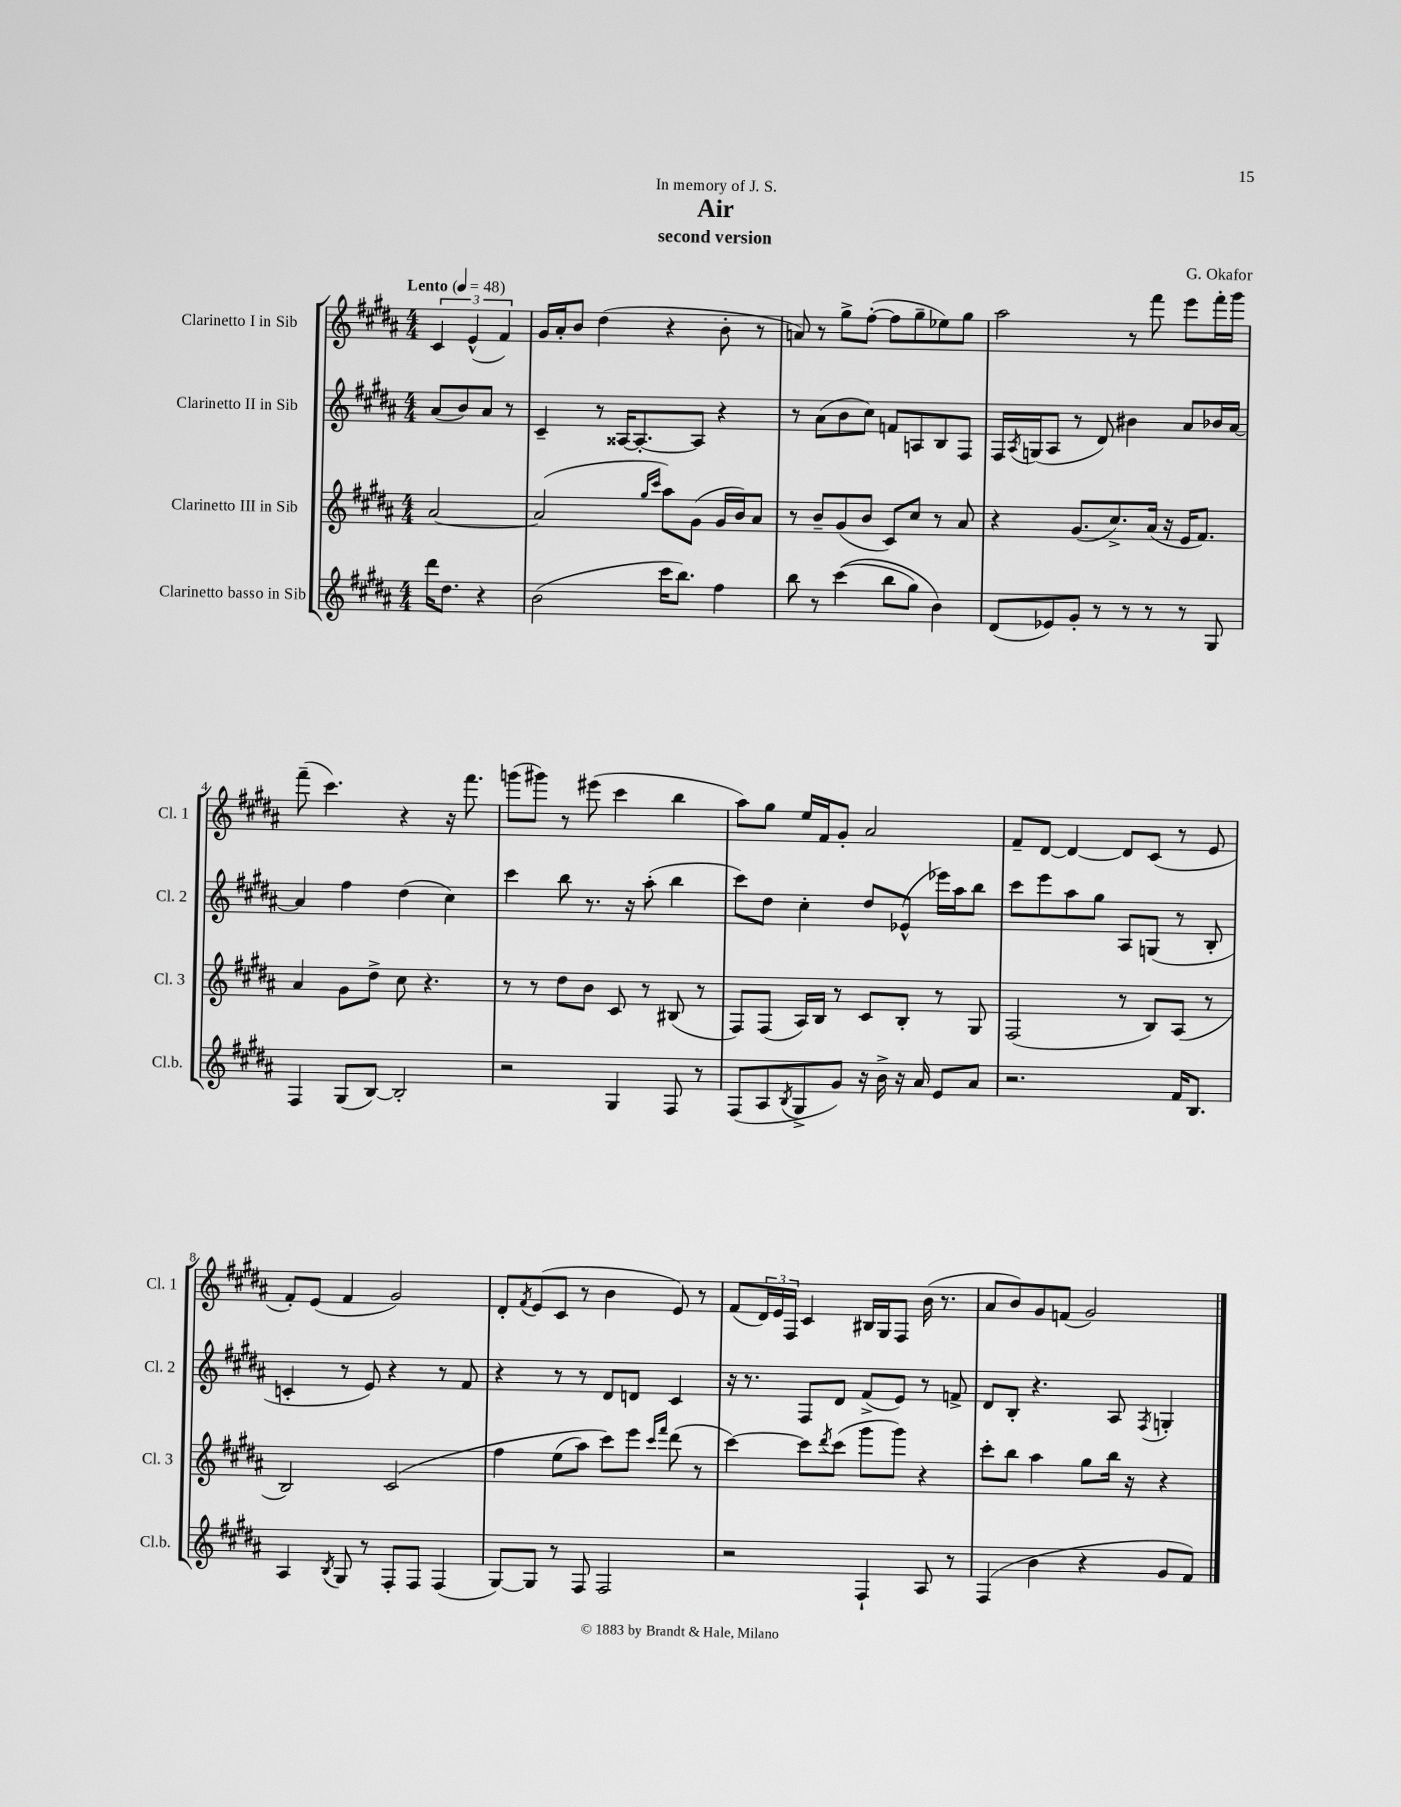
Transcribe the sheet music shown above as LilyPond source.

\header { title = "Air" composer = "G. Okafor" subtitle = "second version" dedication = "In memory of J. S." }
<<
\new StaffGroup <<
\new Staff = "s0" \with { instrumentName = "Clarinetto I in Sib" shortInstrumentName = "Cl. 1" } {
    \clef treble \key b \major \numericTimeSignature \time 4/4 \partial 2 \tempo "Lento" 4 = 48
    \tuplet 3/2 { cis'4 e'4-^( fis'4) } |
    gis'16 ais'16-. b'8 dis''4( r4 b'8-. r8 |
    a'8) r8 gis''8-> fis''8~-.( fis''8 gis''8-- ees''8) gis''8 |
    ais''2 r8 fis'''8 e'''8 fis'''16-. gis'''16 |
    fis'''8--( cis'''4.) r4 r16 fis'''8. |
    g'''8( gis'''8) r8 eis'''8( cis'''4 b''4 |
    ais''8) gis''8 e''16 fis'16 gis'8-. ais'2 |
    fis'8-- dis'8~ dis'4~ dis'8 cis'8( r8 e'8 |
    fis'8-.) e'8( fis'4 gis'2) |
    dis'8-. \acciaccatura { fis'8 } e'8( cis'8 r8 b'4 e'8) r8 |
    fis'8( \tuplet 3/2 { dis'16) e'16 fis16 } cis'4 bis16 gis16 fis8 b'16( r8. |
    ais'8 b'8) gis'8 f'8( gis'2) \bar "|." |
}
\new Staff = "s1" \with { instrumentName = "Clarinetto II in Sib" shortInstrumentName = "Cl. 2" } {
    \clef treble \key b \major \numericTimeSignature \time 4/4 \partial 2
    ais'8( b'8) ais'8 r8 |
    cis'4-- r8 aisis16~ aisis8.~-. aisis8 r4 |
    r8 ais'8( b'8 cis''8) f'8 a8 b8 fis8 |
    fis16 \acciaccatura { ais8 } g16( ais8 r8 dis'8) bis'4 ais'8 bes'16 ais'16~ |
    ais'4 fis''4 dis''4( cis''4) |
    cis'''4 b''8 r8. r16 ais''8-.( b''4 |
    cis'''8) dis''8 cis''4-. dis''8 ees'8-^( ees'''16) ais''16 b''8 |
    cis'''8 e'''8 ais''8 gis''8 ais8 g8( r8 b8-. |
    c'4-. r8 e'8) r4 r8 fis'8 |
    r4 r8 r8 dis'8 d'8 cis'4 |
    r16 r8. fis8 dis'8 fis'8->( e'8) r8 f'8-> |
    dis'8 b8-. r4. ais8 \acciaccatura { fis8 } g4-. \bar "|." |
}
\new Staff = "s2" \with { instrumentName = "Clarinetto III in Sib" shortInstrumentName = "Cl. 3" } {
    \clef treble \key b \major \numericTimeSignature \time 4/4 \partial 2
    ais'2~ |
    ais'2( \grace { gis''16 cis'''16 } ais''8) gis'8( gis'16 b'16) ais'8 |
    r8 b'8-- gis'8( b'8 cis'8) cis''8 r8 ais'8 |
    r4 gis'8.( cis''8.->) ais'16( r16 e'16 fis'8.) |
    ais'4 gis'8 dis''8-> cis''8 r4. |
    r8 r8 dis''8 b'8 cis'8 r8 bis8( r8 |
    fis8) fis8( ais16) b16 r8 cis'8 b8-. r8 gis8 |
    fis2( r8 b8) ais8( r8 |
    b2) cis'2\( |
    fis''4 e''8( ais''8) cis'''8\) e'''8 \grace { cis'''16 fis'''16 } dis'''8( r8 |
    cis'''4~) cis'''8 \acciaccatura { dis'''8 } cis'''8( gis'''8 gis'''8) r4 |
    cis'''8-. b''8 ais''4 gis''8 b''16 r16 r4 \bar "|." |
}
\new Staff = "s3" \with { instrumentName = "Clarinetto basso in Sib" shortInstrumentName = "Cl.b." } {
    \clef treble \key b \major \numericTimeSignature \time 4/4 \partial 2
    dis'''16 dis''8. r4 |
    b'2( cis'''16 b''8.) fis''4 |
    b''8 r8 cis'''4(\( b''8 gis''8) b'4\) |
    dis'8( ees'8) gis'8-. r8 r8 r8 r8 gis8 |
    fis4 gis8( b8~) b2-. |
    r2 gis4 fis8 r8 |
    fis8( ais8 \acciaccatura { b8 } gis8-> gis'8) r16 b'16-> r16 ais'16 e'8 ais'8 |
    r2. fis'16 b8. |
    ais4 \acciaccatura { b8 } gis8 r8 fis8-. fis8 fis4( |
    gis8~) gis8 r8 fis8 fis2 |
    r2 fis4-! ais8 r8 |
    fis4( b'4 r4 gis'8 fis'8) \bar "|." |
}
>>
>>
